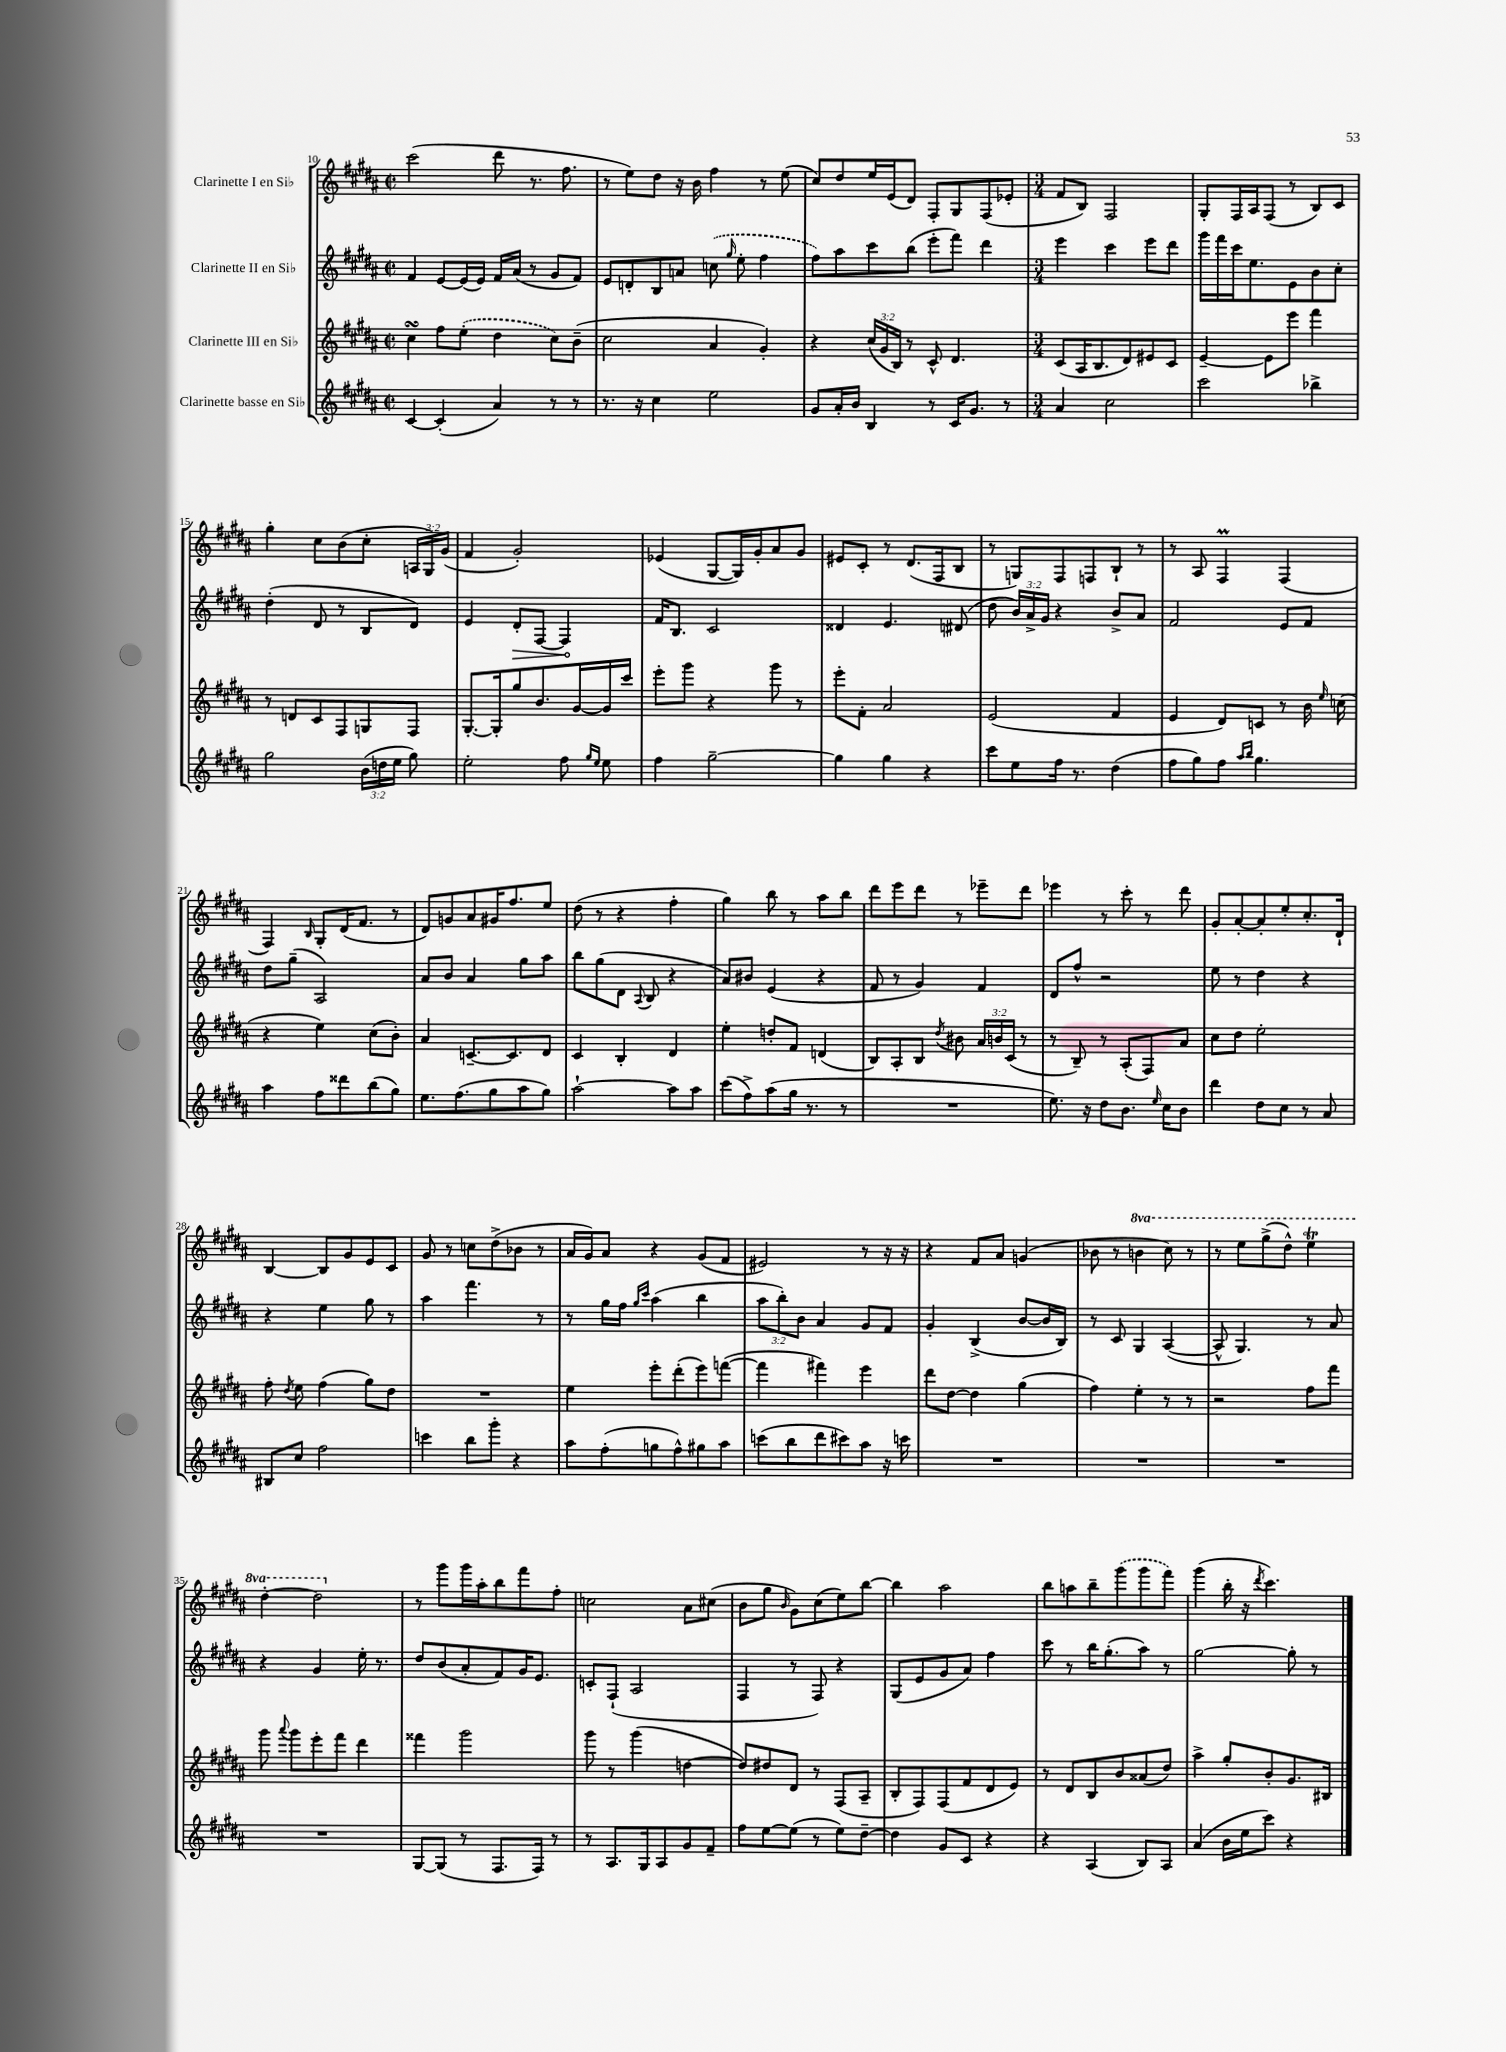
<<
\new StaffGroup <<
\new Staff = "s0" \with { instrumentName = "Clarinette I en Sib" } {
    \clef treble \key b \major \defaultTimeSignature \time 2/2 \override Staff.TupletNumber.text = #tuplet-number::calc-fraction-text \set Staff.ottavationMarkups = #ottavation-simple-ordinals
    \autoBeamOff cis'''2( dis'''8 r8. fis''8. |
    r8 e''8[) dis''8] r16 b'16 fis''4 r8 e''8( |
    cis''8[) dis''8 e''16 e'16( dis'8]) fis8[-. gis8 fis8( ees'8]-. |
    \numericTimeSignature \time 3/4 fis'8[ b8]) fis2 |
    gis8[-. fis16 ais16 fis8]( r8 b8[) cis'8] |
    gis''4-. cis''8[ b'8( cis''8]-. \tuplet 3/2 { a16[ gis16) gis'16]( } |
    fis'4 gis'2-.) |
    ees'4( gis8[~ gis16) gis'16-. ais'8 gis'8] |
    eis'8[ cis'8]-. r8 dis'8.[( fis16 b8] |
    r8 g8[) fis8 f8 b8]-! r8 |
    r8 ais8 fis4\prall fis4( |
    fis4) \grace { b16 } gis8[-. dis'16( fis'8.] r8 |
    dis'8[) g'8 ais'8 gis'16 fis''8. e''8] |
    dis''8( r8 r4 fis''4-. |
    gis''4) b''8 r8 ais''8[ b''8] |
    dis'''8[ e'''8 dis'''8] r8 ees'''8[-- dis'''8] |
    ees'''4 r8 cis'''8-. r8 dis'''8 |
    gis'8[-. ais'8~-. ais'8-. e''8-. cis''8.-. dis'16]-! |
    b4~ b8[ gis'8 e'8 cis'8] |
    gis'8 r8 c''8[ dis''8->( bes'8] r8 |
    ais'16[ gis'16) ais'8] r4 gis'8[( fis'8] |
    eis'2) r8 r16 r16 |
    r4 fis'8[ ais'8] g'4( |
    bes'8 r8 \ottava #1 b''!4 cis'''8) r8 |
    r8 e'''8[ gis'''8->( dis'''8]-^) e'''4\trill |
    dis'''4~-. dis'''2 \ottava #0 |
    r8 gis'''8[ gis'''16 ais''16-. b''8 fis'''8 fis''8]-. |
    c''2 ais'8[ cis''8]( |
    b'8[ gis''8] \grace { b'16 } gis'8[) cis''8( e''8) b''8]~ |
    b''4 ais''2 |
    b''8[ a''8 b''8-- \once \slurDashed gis'''8( gis'''8 fis'''8]) |
    gis'''4( b''16-. r16 \acciaccatura { dis'''8 } cis'''4.) \bar "|." |
}
\new Staff = "s1" \with { instrumentName = "Clarinette II en Sib" } {
    \clef treble \key b \major \defaultTimeSignature \time 2/2 \override Staff.TupletNumber.text = #tuplet-number::calc-fraction-text
    \autoBeamOff fis'4 e'8[~ e'16( e'16]) fis'16[ ais'16]( r8 gis'8[ fis'8]) |
    e'8[ d'8-. b8 a'8] \once \slurDashed c''8( \grace { gis''16 } e''8-. fis''4 |
    fis''8[) ais''8 cis'''8 b''8]( e'''8[-. fis'''8]) dis'''4 |
    \numericTimeSignature \time 3/4 e'''4 cis'''4 e'''8[ dis'''8] |
    gis'''16[ fis'''16 cis'''16 e''8. e'8 b'8 cis''8]-. |
    dis''4-.( dis'8 r8 b8[ dis'8]) |
    e'4 \once \override Hairpin.circled-tip = ##t dis'8[-.\> fis8]~ fis4\! |
    fis'16[ b8.] cis'2 |
    disis'4 e'4. dis'8( |
    dis''8 \tuplet 3/2 { b'16[) ais'16-> gis'16] } r4 b'8[-> ais'8] |
    fis'2 e'8[ fis'8] |
    dis''8[ gis''8]--( ais2) |
    ais'8[ b'8] ais'4 gis''8[ ais''8] |
    b''8[ gis''8( dis'8] \appoggiatura { ais8 } b8 r4 |
    ais'8[) bis'8] e'4( r4 |
    fis'8 r8 gis'4) fis'4 |
    dis'8[ fis''8]-^ r2 |
    e''8 r8 dis''4 r4 |
    r4 e''4 gis''8 r8 |
    ais''4 fis'''4. r8 |
    r8 gis''16[ fis''16] \grace { gis''16[ cis'''16] } ais''4( b''4 |
    \tuplet 3/2 { ais''8[ b''8-.) b'8] } ais'4 gis'8[ fis'8] |
    gis'4-. b4->( b'8[~ b'16 b16]) |
    r8 cis'8 gis4 ais4~( |
    ais8-^ gis4.) r8 ais'8 |
    r4 gis'4 e''16-. r8. |
    dis''8[ b'8( ais'8-. fis'8) gis'16 e'8.] |
    c'8[-. fis8]-!( ais2 |
    fis4 r8 fis8) r4 |
    gis8[( e'8 gis'8 ais'8]) fis''4 |
    cis'''8 r8 b''16[ gis''8.-.( ais''8]) r8 |
    gis''2~ gis''8-. r8 \bar "|." |
}
\new Staff = "s2" \with { instrumentName = "Clarinette III en Sib" } {
    \clef treble \key b \major \defaultTimeSignature \time 2/2 \override Staff.TupletNumber.text = #tuplet-number::calc-fraction-text
    \autoBeamOff cis''4\turn fis''8[ \once \slurDashed e''8]-.( dis''4 cis''8[) b'8]--( |
    cis''2 ais'4 gis'4-.) |
    r4 \tuplet 3/2 { cis''16[( gis'16 b16]) } r8 cis'8-^ dis'4. |
    \numericTimeSignature \time 3/4 cis'8[( ais16 b8. dis'8) eis'8 cis'8] |
    e'4~-- e'8[ e'''8] fis'''4 |
    r8 d'8[ cis'8 fis8 g8 fis8] |
    gis8.[~-. gis16-. gis''8 b'8. gis'16~ gis'16 cis'''16] |
    e'''8[-. gis'''8] r4 gis'''8 r8 |
    e'''8[-. fis'8]-. ais'2 |
    e'2( fis'4 |
    e'4 dis'8[) c'8] r8 b'16 \grace { e''16 } c''16( |
    r4 e''4) cis''8[( b'8]-.) |
    ais'4 c'8.[~-- c'8. dis'8] |
    cis'4 b4-. dis'4 |
    e''4-. d''8[-. fis'8] d'4( |
    b8[) ais8-. b8] \acciaccatura { dis''8 } bis'8 \tuplet 3/2 { ais'16[ b'16 cis'16]( } r8 |
    r8 b8--) r8 ais8[-.( fis8) ais'8] |
    cis''8[ dis''8] e''2-. |
    fis''8-. \acciaccatura { dis''8 } e''8 fis''4( gis''8[) dis''8] |
    R2. |
    e''4 e'''8[-. dis'''8-.( e'''8) f'''8]~( |
    f'''4 fis'''4) e'''4 |
    dis'''8[ dis''8]~ dis''4 gis''4( |
    fis''4) e''4-. r8 r8 |
    r2 fis''8[ fis'''8] |
    gis'''8 \appoggiatura { ais'''8 } gis'''8[ e'''8-. fis'''8] dis'''4 |
    fisis'''4 gis'''2 |
    gis'''8 r8 gis'''4( d''4~ |
    d''8[) dis''8 dis'8] r8 fis8[( ais8]-- |
    b8[-. fis8) fis8( fis'8 dis'8 e'8]) |
    r8 dis'8[ b8 b'8 aisis'8( dis''8]) |
    ais''4-> gis''8[-. b'8-. gis'8. bis16] \bar "|." |
}
\new Staff = "s3" \with { instrumentName = "Clarinette basse en Sib" } {
    \clef treble \key b \major \defaultTimeSignature \time 2/2 \override Staff.TupletNumber.text = #tuplet-number::calc-fraction-text
    \autoBeamOff cis'4~ cis'4-.( ais'4) r8 r8 |
    r8. r16 cis''4 e''2 |
    gis'8[ ais'16-. b'16] b4 r8 cis'16[ gis'8.] r8 |
    \numericTimeSignature \time 3/4 ais'4 cis''2 |
    cis'''2 bes''4-> |
    gis''2 \tuplet 3/2 { b'16[( d''16 e''16] } gis''8) |
    e''2-. fis''8 \grace { gis''16[ e''16] } e''8 |
    fis''4 gis''2~-- |
    gis''4 gis''4 r4 |
    cis'''8[ e''8 fis''16] r8. dis''4( |
    fis''8[ gis''8) fis''8] \grace { ais''16[ b''16] } gis''4. |
    ais''4 fis''8[ disis'''8 b''8( gis''8]) |
    e''8.[ fis''8.( gis''8 ais''8 gis''8]) |
    ais''2~-! ais''8[ ais''8] |
    cis'''8[( fis''8->) ais''8( gis''16] r8. r8 |
    R2. |
    e''8.) r16 dis''8[ b'8.] \grace { e''16 } cis''16[ b'8] |
    dis'''4 dis''8[ cis''8] r8 ais'8 |
    bis8[ cis''8] fis''2 |
    c'''4 b''8[ gis'''8]-. r4 |
    ais''8[ fis''8-.( g''8 fis''8-^) gis''8 ais''8] |
    c'''8[( b''8 dis'''8 cis'''8) ais''8] r16 c'''16 |
    R2. |
    R2. |
    R2. |
    R2. |
    gis8[~ gis8]( r8 fis8.[ fis16]) r8 |
    r8 ais8.[ gis16 ais8 gis'8 fis'8]-- |
    fis''8[ e''8~ e''8]( r8 e''8[) dis''8]~-- |
    dis''4 gis'8[ cis'8] r4 |
    r4 ais4( b8[) ais8] |
    ais'4( b'16[ e''16 cis'''8]) r4 \bar "|." |
}
>>
>>
\layout { \context { \Score currentBarNumber = #10 } }
